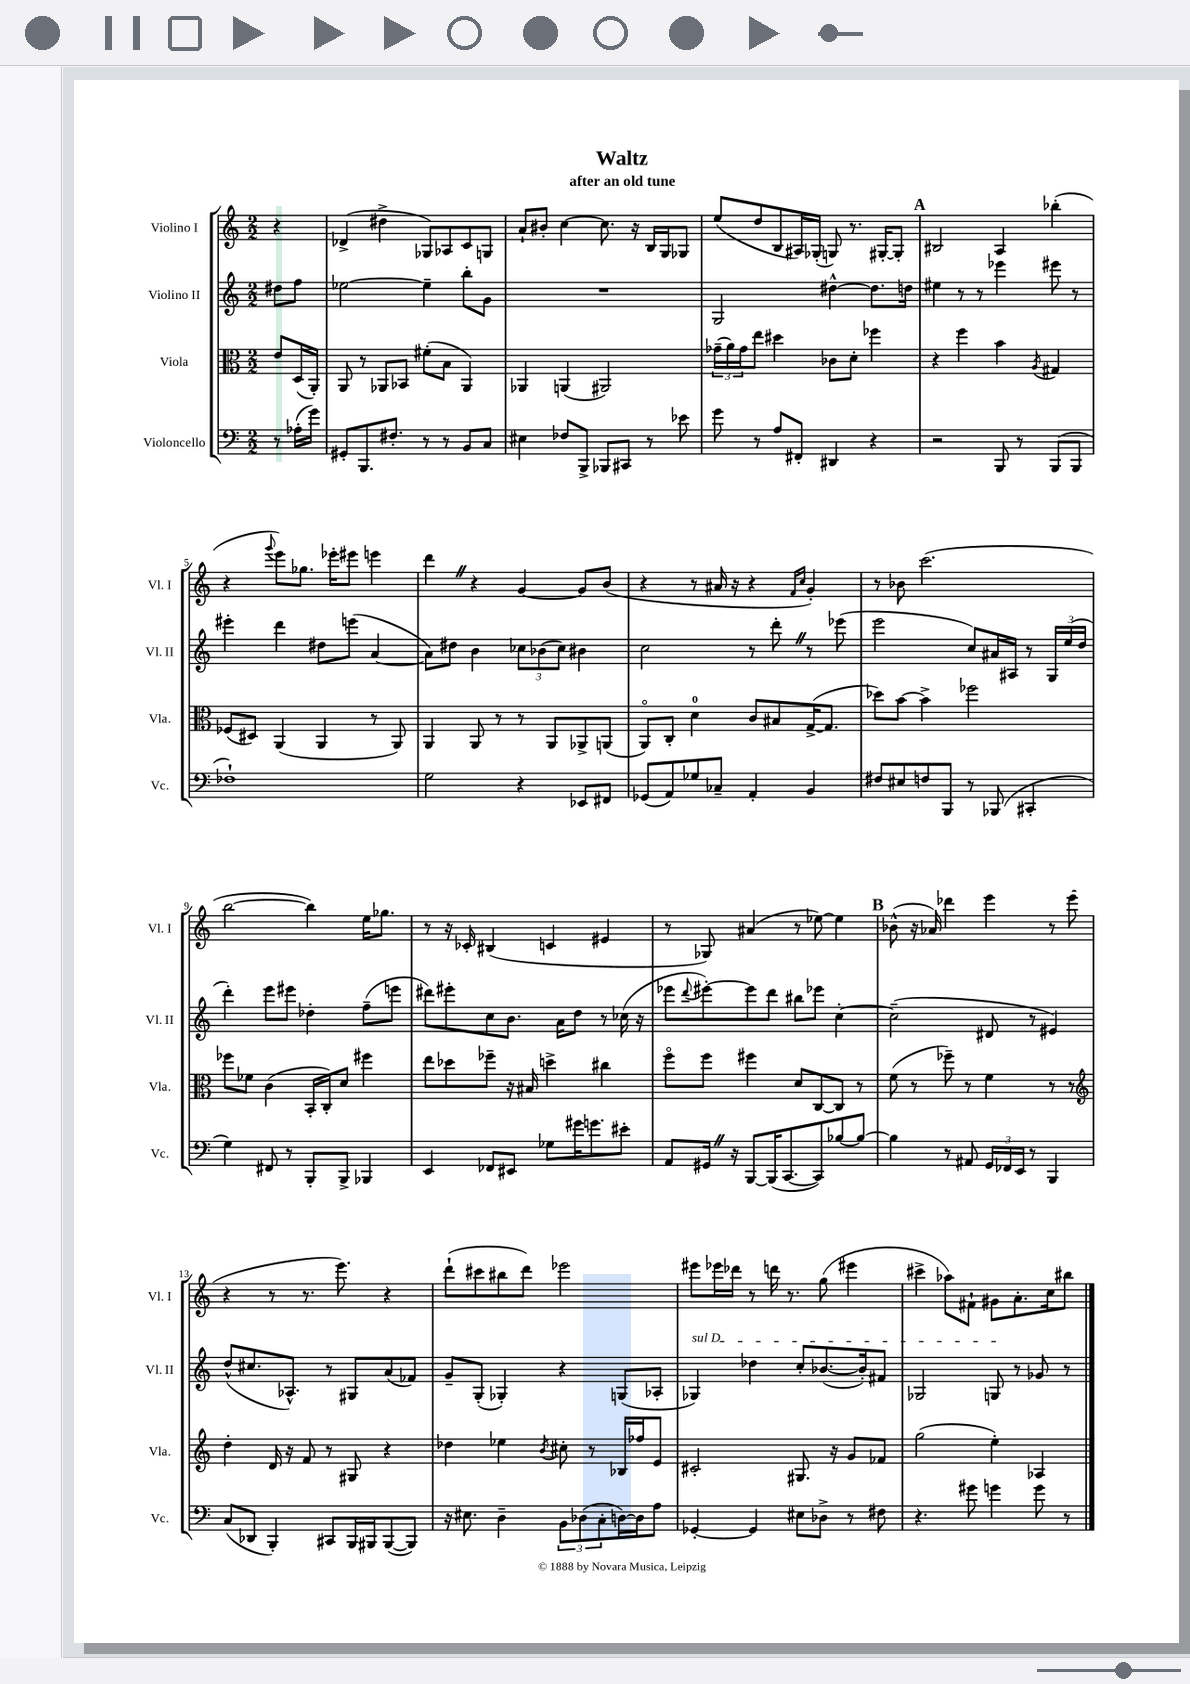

**kern	**kern	**kern	**kern
*staff4	*staff3	*staff2	*staff1
*clefF4	*clefC3	*clefG2	*clefG2
*k[]	*k[]	*k[]	*k[]
*M2/2	*M2/2	*M2/2	*M2/2
8r	8e	8dd#	4r
(16A-'	(16D	8ff	.
16g)	16AA')	.	.
=	=	=	=
8GG#'	8AA	[2ee-	(4d-^
8.BBB	8r	.	.
.	8AA-	.	4dd#^
8.F#'	.	.	.
.	8BB-	.	.
8r	(8f#'	4ee-~]	8G-)
8r	8B	.	8A-
8BB	4AA-)	8bb'	8c
8C	.	8g	8G
=	=	=	=
4E#	4AA-	1r	8a`
.	.	.	8b#'
8F-	(4AA	.	[4cc
8BBB^	.	.	.
8BBB-	2AA#)	.	8.cc]
8CC#	.	.	.
.	.	.	16r
8r	.	.	16B
.	.	.	16G
8e-	.	.	8G-
=	=	=	=
8g	(24g-~	2G	(8ee
.	24a)	.	.
.	24g-	.	.
8r	8ee	.	8dd
8A	4dd#	.	8B
8FF#'	.	.	16A#)
.	.	.	(16G-'
4DD#	8c-	[4dd#^^	8G)
.	8d'	.	8.r
4r	4ff-	8.dd#]	.
.	.	.	[16G#'
.	.	.	8G#']
.	.	16dd	.
=	=	=	=
2r	4r	4ee#	2B#
.	4ff	8r	.
.	.	8r	.
8BBB	4b	4eee-	4A
8r	.	.	.
.	8qA	.	.
(8BBB	4G#	8eee#	(4bb-'
8BBB	.	8r	.
=	=	=	=
1F-`)	(8F-	4eee#'	4r
.	8D#)	.	.
.	.	.	8qqggg
.	(4AA	4ddd	8eee)
.	.	.	8.gg-
.	4AA	8dd#	.
.	.	.	16eee-'
.	.	(8eee	8eee#
.	8r	[4a	4eee
.	8AA)	.	.
=	=	=	=
2G	4AA	8a])	4ddd
.	.	8dd#	.
.	8AA	4b	4r
.	8r	.	.
4r	8r	12cc-	[4g
.	.	(12b-	.
.	8AA	.	.
.	.	12cc-)	.
8EE-	8AA-^	4b#	8g]
8FF#	(8AA	.	(8b
=	=	=	=
(8GG-	8AAo)	2cc	4r
8AA)	8C'	.	.
8G-	4d	.	8r
8C-~	.	.	16a#
.	.	.	16r
4AA'	8c	8r	4r
.	8B#	8ddd'	.
.	.	.	16qqf
.	.	.	16qqcc
4BB	([16G^	8r	4g')
.	8.G]	.	.
.	.	(8eee-	.
=	=	=	=
8F#	8dd-)	2eee	8r
8E#	[8b	.	8b-
8F	4b^]	.	(2.ccc
8BBB	.	.	.
8r	2ff-	8cc)	.
(8BBB-	.	16a#	.
.	.	16A#	.
4CC#'	.	8r	.
.	.	24G	.
.	.	(24ee	.
.	.	24dd	.
=	=	=	=
4G)	8ff-	4ddd')	[2bb
.	8f-	.	.
8FF#	(4c	8eee	.
8r	.	8eee#	.
8BBB'	16BB'	4dd-'	4bb])
.	16C')	.	.
8BBB^	8d	.	.
4BBB-	4ff#	(8ff~	16ee
.	.	.	8.gg-
.	.	8eee	.
=	=	=	=
4EE	8ee	8ddd#)	8r
.	8dd-	8eee#'	16r
.	.	.	16c-'
8FF-	8ff-~	8cc	(4B#
8EE#	16r	8.b	.
.	16B#	.	.
8G-	4dd^	.	4c
.	.	16a	.
16g#	.	8dd	.
8.g	.	.	.
.	4cc#	8r	4e#
8e#'	.	(16cc-	.
.	.	16r	.
=	=	=	=
8AA	8ffo	8eee-	8r
.	.	8qqddd	.
16GG#	8ff	[8eee#')	8G-)
16r	.	.	.
[8BBB	4ff#	8eee#]	(4a#
(16BBB]	.	8ddd	.
[8.CC	.	.	.
.	8d	8bb#	8r
8CC])	[8C	8eee-	[8ee-)
[8B-	8C]	[4cc'	4ee-]
8B-_	8r	.	.
=	=	=	=
4B-]	(8f	(2cc~]	(8b-^^
.	8r	.	16r
.	.	.	16a-)
8r	8ff-~)	.	4ddd-
8AA#	8r	.	.
24GG	4f	8d#	4eee
24FF-	.	.	.
24EE	.	.	.
8r	.	8r	.
4BBB	8r	4e#)	8r
.	8r	.	(8eee
=	=	=	=
*	*clefG2	*	*
(8C	4dd'	(8dd^^	4r
8DD-	.	8.cc#	.
4BBB')	16d	.	8r
.	16r	8.A-^^)	.
.	8f	.	8.r
8CC#	8r	8r	.
.	.	.	8.eee)
16BBB	8G#	8G#	.
16BBB#	.	.	.
([8BBB#	4r	(8a	4r
8BBB#])	.	8f-)	.
=	=	=	=
16r	4dd-	8g~	(8ddd`
8.E#	.	.	.
.	.	(8G'	8ccc#
4D~	4ee-	4G-')	8bb#
.	.	.	8ddd)
.	8qb	.	.
12BB	8cc#'	4r	2eee-
(12D-	.	.	.
.	8r	.	.
12C'	.	.	.
[16D)	16B-	(8G	.
16D]	16ff-	.	.
8A	8e	8A-'	.
=	=	=	=
[4GG-'	2c#'	4G-)	8eee#
.	.	.	16eee-
.	.	.	16ddd-
4GG-]	.	4dd-	8r
.	.	.	16ddd
.	.	.	8.r
8E#	8.G#	8cc'	.
8D-^	.	([8.b-	(8gg
.	16r	.	.
8r	8g	.	4eee#
.	.	16b-'])	.
8F#	8f-	8f#	.
=	=	=	=
4.r	(2gg	2G-	4ccc#^
.	.	.	8aa-)
8g#	.	.	8f#`
4g	4ee')	8G	8g#
.	.	8r	8.a'
8g	4A-	8g-	.
.	.	.	16cc
8r	.	8r	8bb#
==	==	==	==
*-	*-	*-	*-
